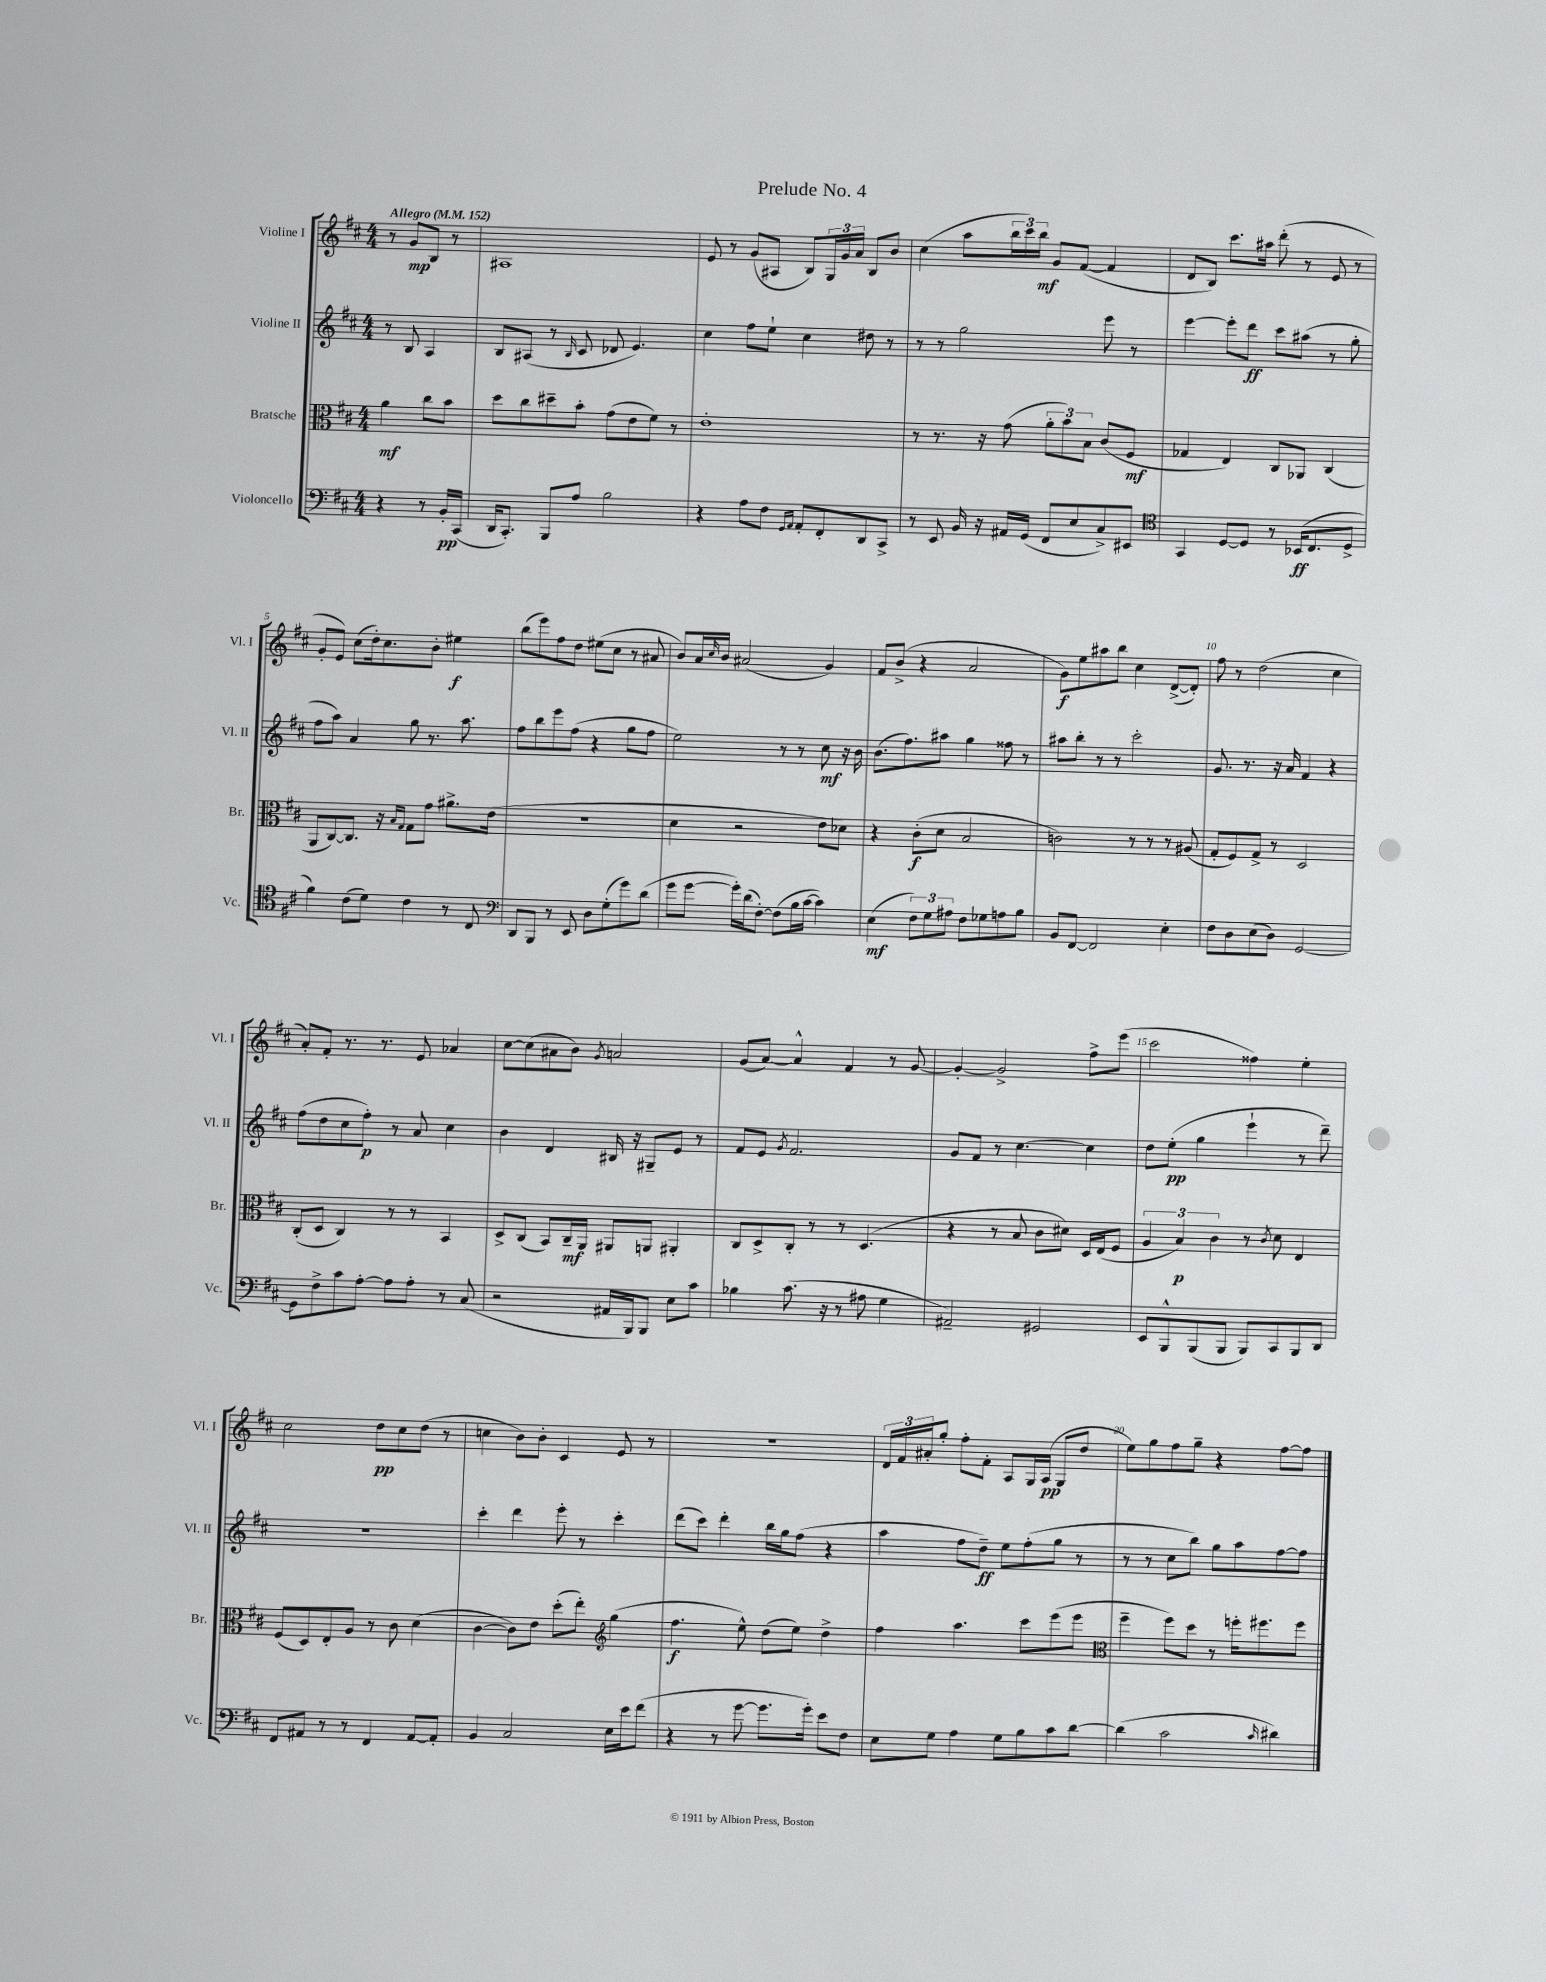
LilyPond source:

\header { title = "Prelude No. 4" }
<<
\new StaffGroup <<
\new Staff = "s0" \with { instrumentName = "Violine I" shortInstrumentName = "Vl. I" } {
    \clef treble \key d \major \numericTimeSignature \time 4/4 \partial 2 \tempo "Allegro" 4 = 152
    r8 g'8\mp b8 r8 |
    ais1 |
    e'8 r8 g'8( ais8 b8) \tuplet 3/2 { g16 g'16 a'16 } b8 b'8 |
    cis''4( a''8 \tuplet 3/2 { b''16 cis'''16) b''16\mf } g'8 fis'8~( fis'4 |
    d'8 b8) cis'''8. ais''16 d'''8-.( r8 e'8 r8 |
    g'8-. e'8) cis''8( d''16-.) cis''8. b'8-. eis''4\f |
    b''8( e'''8) fis''8 d''8 eis''8( cis''8 r8 ais'8 |
    b'8) a'16 \grace { cis''16 } b'16 ais'2( g'4) |
    fis'8 b'8->( r4 a'2 |
    g'8\f) e''8 ais''8 b''8 cis''4 d'8~->( d'8-.) |
    fis''8 r8 d''2( cis''4 |
    a'8-.) fis'8-. r8. r8. e'8 aes'4 |
    cis''8~ cis''8( ais'8 b'8) \acciaccatura { g'8 } a'2 |
    g'8( a'8~) a'4-^ fis'4 r8 g'8~ |
    g'4~-. g'2-> fis''8-> e'''8( |
    cis'''2 fisis''4) e''4-. |
    cis''2 d''8\pp cis''8 d''8( r8 |
    c''4 b'8) b'8-. cis'4 e'8 r8 |
    R1 |
    \tuplet 3/2 { d'16 fis'16 ais'16-. } g''8-. fis''8-. fis'8-. a8 g16 a16\pp( g8 d''8 |
    e''8) g''8 fis''8 g''8-- r4 fis''8~ fis''8 \bar "|." |
}
\new Staff = "s1" \with { instrumentName = "Violine II" shortInstrumentName = "Vl. II" } {
    \clef treble \key d \major \numericTimeSignature \time 4/4 \partial 2
    r8 b8 a4 |
    b8 ais8( r8 \grace { b16 } cis'8 des'8 e'4.) |
    cis''4 fis''8 e''8-! cis''4 dis''8 r8 |
    r8 r8 g''2 e'''8 r8 |
    e'''4~ e'''8-. d'''8\ff cis'''8 ais''8( r8 g''8-. |
    fis''8 a''8) a'4 g''8 r8. a''8. |
    fis''8 b''8 e'''8 fis''8( r4 g''8 fis''8 |
    e''2) r8 r8 cis''8\mf r16 b'16 |
    b'8.( fis''8.) ais''8 g''4 fisis''8 r8 |
    ais''8 b''8-. r8 r8 cis'''2-. |
    g'8. r8. r16 a'16 fis'4 r4 |
    fis''8( d''8 cis''8 fis''8-.\p) r8 a'8 cis''4 |
    b'4 d'4 bis16 r16 gis8-- e'8 r8 |
    fis'8 e'8 \acciaccatura { g'8 } fis'2. |
    g'8 fis'8 r8 cis''4.~ cis''4 |
    d''8 e''8-.\pp( g''4 e'''4-! r8 d'''8--) |
    R1 |
    cis'''4-. d'''4 e'''8-. r8 cis'''4-. |
    d'''8( cis'''8) d'''4-. b''16 g''16 fis''8( r4 |
    a''4 fis''8 d''8--\ff) e''8 fis''8-.( g''8 r8 |
    r8 r8 cis''8 b''8) g''8 a''8 fis''8~ fis''8 \bar "|." |
}
\new Staff = "s2" \with { instrumentName = "Bratsche" shortInstrumentName = "Br." } {
    \clef alto \key d \major \numericTimeSignature \time 4/4 \partial 2
    a'4\mf cis''8 b'8 |
    d''8 cis''8 dis''8-- b'8-. g'8( e'8 fis'8) r8 |
    e'1-. |
    r8 r8. r16 g'8( \tuplet 3/2 { a'8-. b'8) b8 } cis'8( fis8\mf |
    ges4 e4) cis8 aes,8 cis4( |
    a,8 cis8~) cis8. r16 \grace { b16 g16 } g8 g'8 ais'8.-> e'16( |
    R1 |
    d'4 r2 e'8 des'8) |
    r4 cis'8-.\f( d'8 b2 |
    c'2) r8 r8 r8 ais8( |
    g8-. fis8) g8-> r8 d2 |
    cis8-.( d8 cis4) r8 r8 b,4 |
    d8-> cis8( b,8) cis16--\mf a,16 ais,8 a,8 ais,4-. |
    cis8 d8-> cis8-. r8 r8 d4.( |
    r4 r8 b8 cis'8 dis'8) d16 e16( fis8 |
    \tuplet 3/2 { a4 b4\p) cis'4 } r8 \acciaccatura { cis'8 } d'8 e4 |
    fis8( d8) e8-. a8 r8 cis'8 d'4( |
    cis'4~ cis'8) e'8 d''8-.( e''8-.) \clef treble g''4( |
    fis''4.\f e''8-^) d''8( e''8) d''4-> |
    fis''4 a''4. cis'''8 e'''8( e'''8 |
    \clef alto fis''4-- fis''8) d''8 r8 f''16-. fis''8. fis''8 \bar "|." |
}
\new Staff = "s3" \with { instrumentName = "Violoncello" shortInstrumentName = "Vc." } {
    \clef bass \key d \major \numericTimeSignature \time 4/4 \partial 2
    r4 r8 b,16-.\pp cis,16( |
    d,16 cis,8.-.) b,,8 a8 b2 |
    r4 a8 fis8 \grace { g,16 a,16 } a,8-. fis,8-. d,8 cis,8-> |
    r8 e,8 b,16 r16 ais,16 g,16( fis,8 e8 cis8->) eis,8 |
    \clef tenor g,4 d8~ d8 r8 bes,16\ff( cis8. d8-> |
    fis'4) cis'8( d'8) cis'4 r8 cis8 |
    \clef bass d,8 b,,8 r8 e,8 d8 g8-.( g'8) d'8( |
    g'8 g'8~ g'16-.) d'16( fis8~-.) fis8( b16 cis'16~ cis'4) |
    e4\mf( \tuplet 3/2 { fis8) g8 ais8 } fis8 ges8 a8 b8 |
    b,8 fis,8~ fis,2 e4-. |
    fis8 d8 e8( d8) g,2~ |
    g,8 fis8-> cis'8 a8~-. a8 a8-. r8 cis8( |
    r2 ais,16 b,,16) b,,8 e8 cis'8 |
    bes4 cis'8.( r16 r8 ais8 g4 |
    ais,2--) gis,2 |
    e,8 b,,8-^ b,,8( b,,8 b,,8) cis,8 b,,8 d,8 |
    fis,8 ais,8 r8 r8 fis,4 ais,8~ ais,8-. |
    b,4 cis2 e16 e'16 fis'8( |
    r4 r8 g'8~ g'8. g'16-.) e'8 fis8 |
    e8 g8 a4 g8 b8 cis'8 d'8~ |
    d'4( cis'2 \grace { cis'16 } dis'4) \bar "|." |
}
>>
>>
\layout { \context { \Score \override BarNumber.break-visibility = ##(#f #t #t) barNumberVisibility = #(every-nth-bar-number-visible 5) } }
